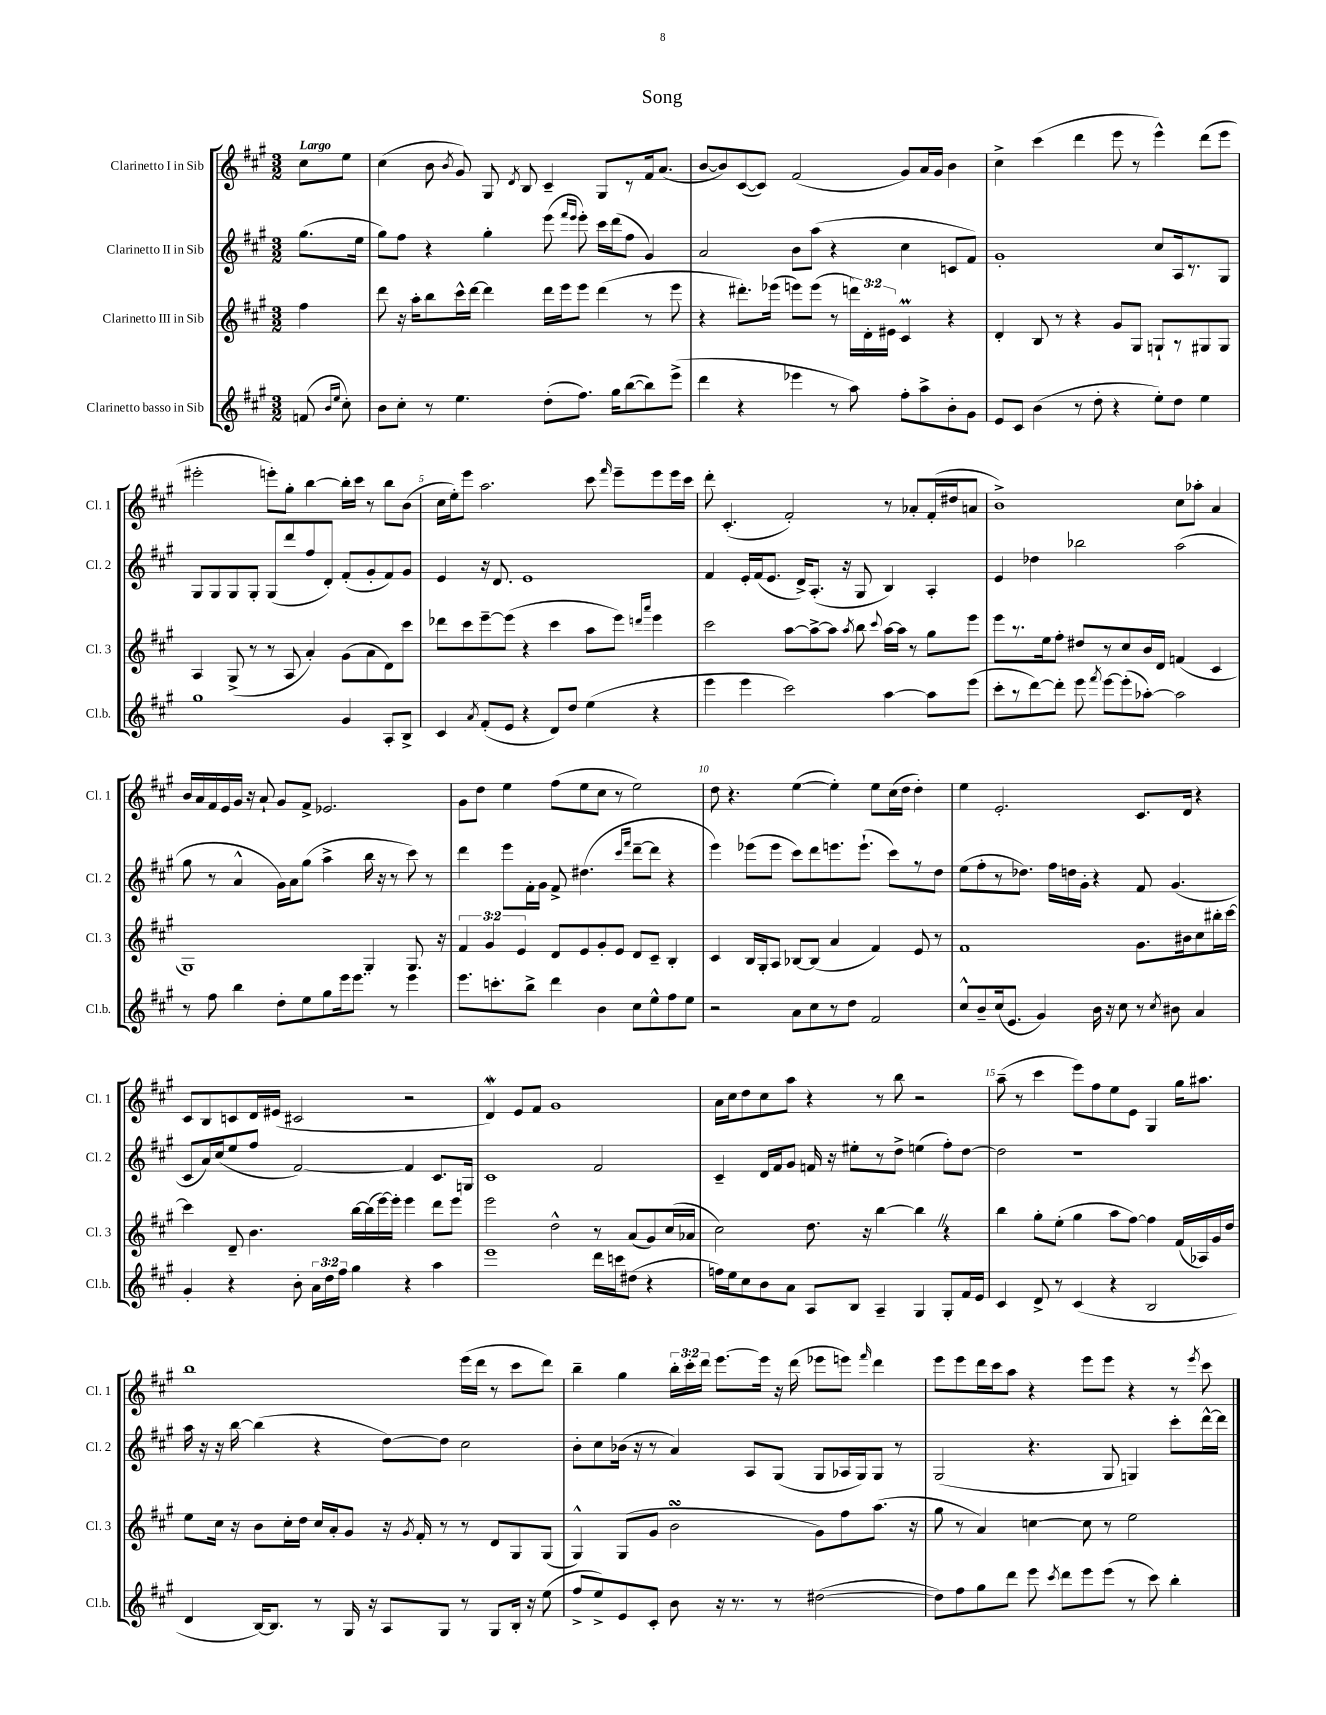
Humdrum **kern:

**kern	**kern	**kern	**kern
*staff4	*staff3	*staff2	*staff1
*clefG2	*clefG2	*clefG2	*clefG2
*k[f#c#g#]	*k[f#c#g#]	*k[f#c#g#]	*k[f#c#g#]
*M3/2	*M3/2	*M3/2	*M3/2
(8f/	4ff#\	(8.gg#\L	8cc#\L
16qqb/LL	.	.	.
16qqee/JJ	.	.	.
8cc#'\)	.	.	8ee\J
.	.	16ee\Jk	.
=	=	=	=
8b\L	8ddd\	8gg#\L)	(4cc#\
8cc#'\J	16r	8ff#\J	.
.	16aa'\LK	.	.
8r	8bb\	4r	8b\
.	.	.	8qb/
4.ee\	16ccc#^^\L	.	8g#/)
.	[16ddd\JJ	.	.
.	4ddd\]	4gg#'\	8G#/
.	.	.	8qd/
.	.	.	8B/
(8dd'\L	16ddd\LL	(8eee\	4c#~/
.	16eee\J	.	.
.	.	16qqfff#/LL	.
.	.	16qqeee/JJ	.
8.ff#\J)	8eee\J	8eee'\)	.
.	(4ddd\	16ccc#\LL	8G#/L
16gg#\LK	.	(16ddd\J	.
([8bb\	.	8ff#\J	8r
8bb\])	8r	4g#/)	16f#/k
.	.	.	(8.a/J
(8eee^\J	8eee\	.	.
=	=	=	=
4ddd\	4r	2a/	[8b/L
.	.	.	8b/])
4r	8.ddd#'\L)	.	([8c#/
.	.	.	8c#/]J)
.	(16eee-\Jk	.	.
4eee-\	8eee\L)	8b\L	(2f#/
.	(8eee\J	(8aa\J	.
8r	8r	4r	.
8aa\)	24ddd\LL)	.	.
.	24d'\	.	.
.	24e#\JJ	.	.
8ff#'\L	4c#/	4cc#\	8g#/L)
8aa^\	.	.	16a/L
.	.	.	16g#/JJ
8b'\	4r	8c/L	4b\
8g#\J	.	8f#/J)	.
=	=	=	=
8e/L	4d'/	1g#'	4cc#^\
8c#/J	.	.	.
(4b\	8B/	.	(4ccc#\
.	8r	.	.
8r	4r	.	4ddd\
8dd'\	.	.	.
4r	8g#/L	.	8eee\
.	8G#/J	.	8r
8ee'\L)	8G`/L	8cc#/L	4eee^^\)
8dd\J	8r	16A/k	.
.	.	8.r	.
4ee\	8G#/	.	(8ddd\L
.	8G#/J	8G#/J	8eee\J
=	=	=	=
1gg#	4A/	8G#/L	2eee#'\
.	.	8G#/	.
.	(8G#^/	8G#/	.
.	8r	8G#'/J	.
.	8r	(8G#/L	8eee'\L)
.	8A/	8ddd/	8gg#'\J
.	4a'/)	8ff#/	[4bb\
.	.	8d'/J)	.
4g#/	(8g#\L	(8f#'/L	16bb'\]LL
.	.	.	16ccc#\JJ
.	8a\	8g#'/	8r
8A'/L	8d\)	8f#/)	8bb\L
8B^/J	8ccc#\J	8g#/J	(8b\J
=	=	=	=
4c#/	8ddd-\L	4e/	16cc#\LL
.	.	.	16ee'\J)
.	8ccc#\	.	8eee\J
8qa/	.	.	.
(8f#'/L	[8eee~\	16r	2.aa\
.	.	8.d/	.
8e/J	(8eee\]J	.	.
4r	4r	1e	.
8d/L)	4ccc#\	.	.
8dd/J	.	.	.
(4ee\	8aa\L	.	8ccc#\
.	.	.	16qqfff#/
.	8eee\J)	.	8eee~\L
.	16qqddd/LL	.	.
.	16qqaaa/JJ	.	.
4r	4eee\	.	8eee\
.	.	.	16eee\L
.	.	.	16ccc#\JJ
=	=	=	=
4eee\	2ccc#\	4f#/	8ddd'\
.	.	.	(4.c#'/
4eee\	.	16e'/LL	.
.	.	(16f#/J	.
.	.	8.e/J	.
2ccc#\)	[8aa\L	.	2f#'/)
.	.	16d^/LK)	.
.	8aa^\_	(8.A'/J	.
.	8aa\]J	.	.
.	.	16r	.
.	8qaa/	.	.
.	8bb\	8G#/	.
.	8qqccc#/	.	.
[4aa\	[16aa\LL	4B/)	8r
.	16aa\]JJ	.	.
.	8r	.	8a-'/L
8aa\]L	8gg#\L	4A'/	(16f#'/L
.	.	.	16dd#/J
(8eee\J	8eee\J	.	8a/J
=	=	=	=
8ccc#'\L	8eee\L	4e/	1b^)
8r	8.r	.	.
[8ddd\)	.	4dd-\	.
.	16ee\k	.	.
8ddd'\]J	8ff#'\J	.	.
8eee\	8dd#/L	2bb-\	.
8qfff#/	.	.	.
[8eee\L	8r	.	.
(8eee'\]	8cc#/	.	.
[8aa-'\J)	16b/L	.	.
.	16d/JJ	.	.
2aa-\]	(4f/	(2aa\	8cc#\L
.	.	.	8aa-'\J
.	4c#/	.	4a/
=	=	=	=
8r	1G#)	8gg#\	16b/LL
.	.	.	16a/
8ff#\	.	8r	16f#/
.	.	.	16e/
4bb\	.	4a^^/	16g#/JJ
.	.	.	16r
.	.	.	8a`/
8dd'\L	.	16g#\LL)	8g#/L
.	.	16a\J	.
8ee\	.	(8gg#\J	8f#^/J
8gg#\	.	4aa^\	2.e-/
16eee\k	.	.	.
8.eee\J	.	.	.
.	4G#'/	16bb\	.
.	.	16r	.
8r	.	8r	.
4eee\	8.G#/	8ccc#\)	.
.	.	8r	.
.	16r	.	.
=	=	=	=
8.eee\L	6f#/	4ddd\	8g#\L
.	.	.	8dd\J
.	6g#/	.	.
8.ccc'\	.	.	.
.	.	8eee\L	4ee\
.	6e/	.	.
8bb^\J	.	16f#'\L	.
.	.	16g#\JJ	.
4ddd\	8d/L	8f#^/	(8ff#\L
.	8e/	(4.dd#\	8ee\
4b\	8g#'/	.	8cc#\J
.	8e/J	.	8r
.	.	16qqccc#/LL	.
.	.	16qqfff#/JJ	.
8cc#\L	8d/L	[8ddd~\L	2ee\)
8ee^^\	8c#~/J	8ddd\]J	.
8ff#\	4B'/	4r	.
8ee\J	.	.	.
=	=	=	=
2r	4c#/	4eee\)	8dd\
.	.	.	4.r
.	16B/LL	(8eee-\L	.
.	16G#'/J	.	.
.	8A/J	8eee-\J	.
8a\L	[8B-/L	8ccc#\L)	([4ee\
8cc#\	(8B-/]J	8ddd\	.
8r	4a/	8.eee\	4ee'\])
8dd\J	.	.	.
.	.	(8.eee`\J	.
2f#/	4f#/)	.	8ee\L
.	.	8ccc#\L)	(16cc#\L
.	.	.	16dd\JJ
.	8e/	8r	4dd'\)
.	8r	8dd\J	.
=	=	=	=
8cc#^^/L	1f#	(8ee\L	4ee\
8b~/	.	8ff#'\	.
(16cc#/k	.	8r	2.e'/
8.e/J	.	.	.
.	.	8.dd-\J)	.
4g#/)	.	.	.
.	.	16ff#\LL	.
.	.	16dd\	.
.	.	16g#'\JJ	.
16b\	.	4r	.
16r	.	.	.
8cc#\	.	.	.
8r	8.g#\L	8f#/	8.c#/L
8qcc#/	.	.	.
8b#\	.	(4.g#/	.
.	16b#\k	.	16d/Jk
4a/	8cc#\	.	4r
.	16bb#'\L	.	.
.	[16ccc#\JJ	.	.
=	=	=	=
4g#'/	4ccc#\]	8c#/L	8c#/L
.	.	16a/L)	8B/
.	.	(16cc#/J	.
4r	8d~/	8ee/	8c/
.	4.b\	8ff#/J	16d/L
.	.	.	(16e#/JJ
8b'\	.	[2f#/)	2c#/
24a\LL	.	.	.
24dd\	.	.	.
24ff#\JJ	.	.	.
4gg#\	[16bb\LL	.	.
.	(16bb\]	.	.
.	[16eee\)	.	.
.	16eee'\]JJ	.	.
4r	4eee\	4f#/]	2r
4aa\	8ddd\L	8.c#/L	.
.	8eee\J	.	.
.	.	16G/Jk	.
=	=	=	=
1eee	2eee\	1c#	4d/)
.	.	.	8e/L
.	.	.	8f#/J
.	2dd^^\	.	1g#
16ddd\LL	8r	2f#/	.
16ccc\J	.	.	.
(8dd#\J	(8a/L	.	.
4r	8g#/)	.	.
.	(16cc#/L	.	.
.	16a-/JJ	.	.
=	=	=	=
16ff\LL)	2cc#\)	4c#~/	16a\LL
16ee\J	.	.	16cc#\J
8cc#\	.	.	8dd\
8b\	.	16d/LL	8cc#\
.	.	16f#/J	.
8a\J	.	8g#/J	8aa\J
8A/L	8.dd\	16f/	4r
.	.	16r	.
8B/J	.	8ee#'\L	.
.	16r	.	.
4A~/	[4bb\	8r	8r
.	.	8dd^\J	8bb\
4G#/	4bb\]	(4ee\	2r
8G#'/L	4r	8ff#'\L)	.
16f#/L	.	[8dd\J	.
16e/JJ	.	.	.
=	=	=	=
4c#/	4bb\	2dd\]	(8aa~\
.	.	.	8r
8d^/	8gg#'\L	.	4ccc#\
8r	(8ee'\J	.	.
(4c#/	4gg#\	1r	8eee\L)
.	.	.	8ff#\
4r	8aa\L	.	8ee\
.	[8ff#\J)	.	8e\J
2B/	4ff#\]	.	4G#/
.	(16f#/LL	.	16gg#\LK
.	16A-/)	.	8.aa#\J
.	16g#/	.	.
.	16dd/JJ	.	.
=	=	=	=
4d/	8ee\L	16aa\	1bb
.	.	16r	.
.	16cc#\Jk	16r	.
.	16r	[16bb\	.
[16B/LK)	8b\L	(4bb\]	.
8.B/]J	.	.	.
.	16cc#'\L	.	.
.	16dd\JJ	.	.
8r	16cc#/LL	4r	.
.	16a'/J	.	.
16G#/	8g#/J	.	.
16r	.	.	.
8A/L	16r	[8dd\L)	.
.	8qg#/	.	.
.	16f#'/	.	.
8G#/J	8r	8dd\]J	.
8r	8r	2cc#\	(16eee\LL
.	.	.	16ddd\JJ
8G#/L	8d/L	.	8r
16B'/Jk	8G#/	.	8ccc#\L
16r	.	.	.
(8ee\	(8G#/J	.	8ddd\J)
=	=	=	=
8ff#^/L	4G#^^/)	8b'\L	4bb~\
8ee^/)	.	8cc#\	.
8e/	(8G#/L	(16b-\Jk	4gg#\
.	.	16r	.
8c#'/J	8g#/J	8r	.
8b\	2b\	4a/)	24bb'\LL
.	.	.	24ccc#'\
.	.	.	24ddd\JJ
16r	.	.	[8.eee\L
8.r	.	.	.
.	.	8A/L	.
.	.	.	16eee\]Jk
8r	.	(8G#/J	16r
.	.	.	(16ddd\
([2dd#\	8g#\L)	8G#/L	8eee-\L
.	8ff#\	16A-/L	8eee\J)
.	.	16G#/J)	.
.	.	.	16qqfff#/
.	(8.aa\J	8G#/J	4ddd\
.	.	8r	.
.	16r	.	.
=	=	=	=
8dd#\]L)	8gg#\	(2G#/	8eee\L
8ff#\	8r	.	8eee\
8gg#\	4a/)	.	16ddd\L
.	.	.	16ccc#\J
8ddd\J	.	.	8aa\J
8eee\	[4cc\	4.r	4r
8qccc#/	.	.	.
8ddd\L	.	.	.
8eee\	8cc\]	.	8eee\L
(8eee\J	8r	8G#/	8eee\J
8r	2ee\	4G/)	4r
8ccc#\)	.	.	.
4bb'\	.	8ccc#'\L	8r
.	.	.	8qeee/
.	.	[16ddd^^\L	8ccc#\
.	.	16ddd\]JJ	.
==	==	==	==
*-	*-	*-	*-
